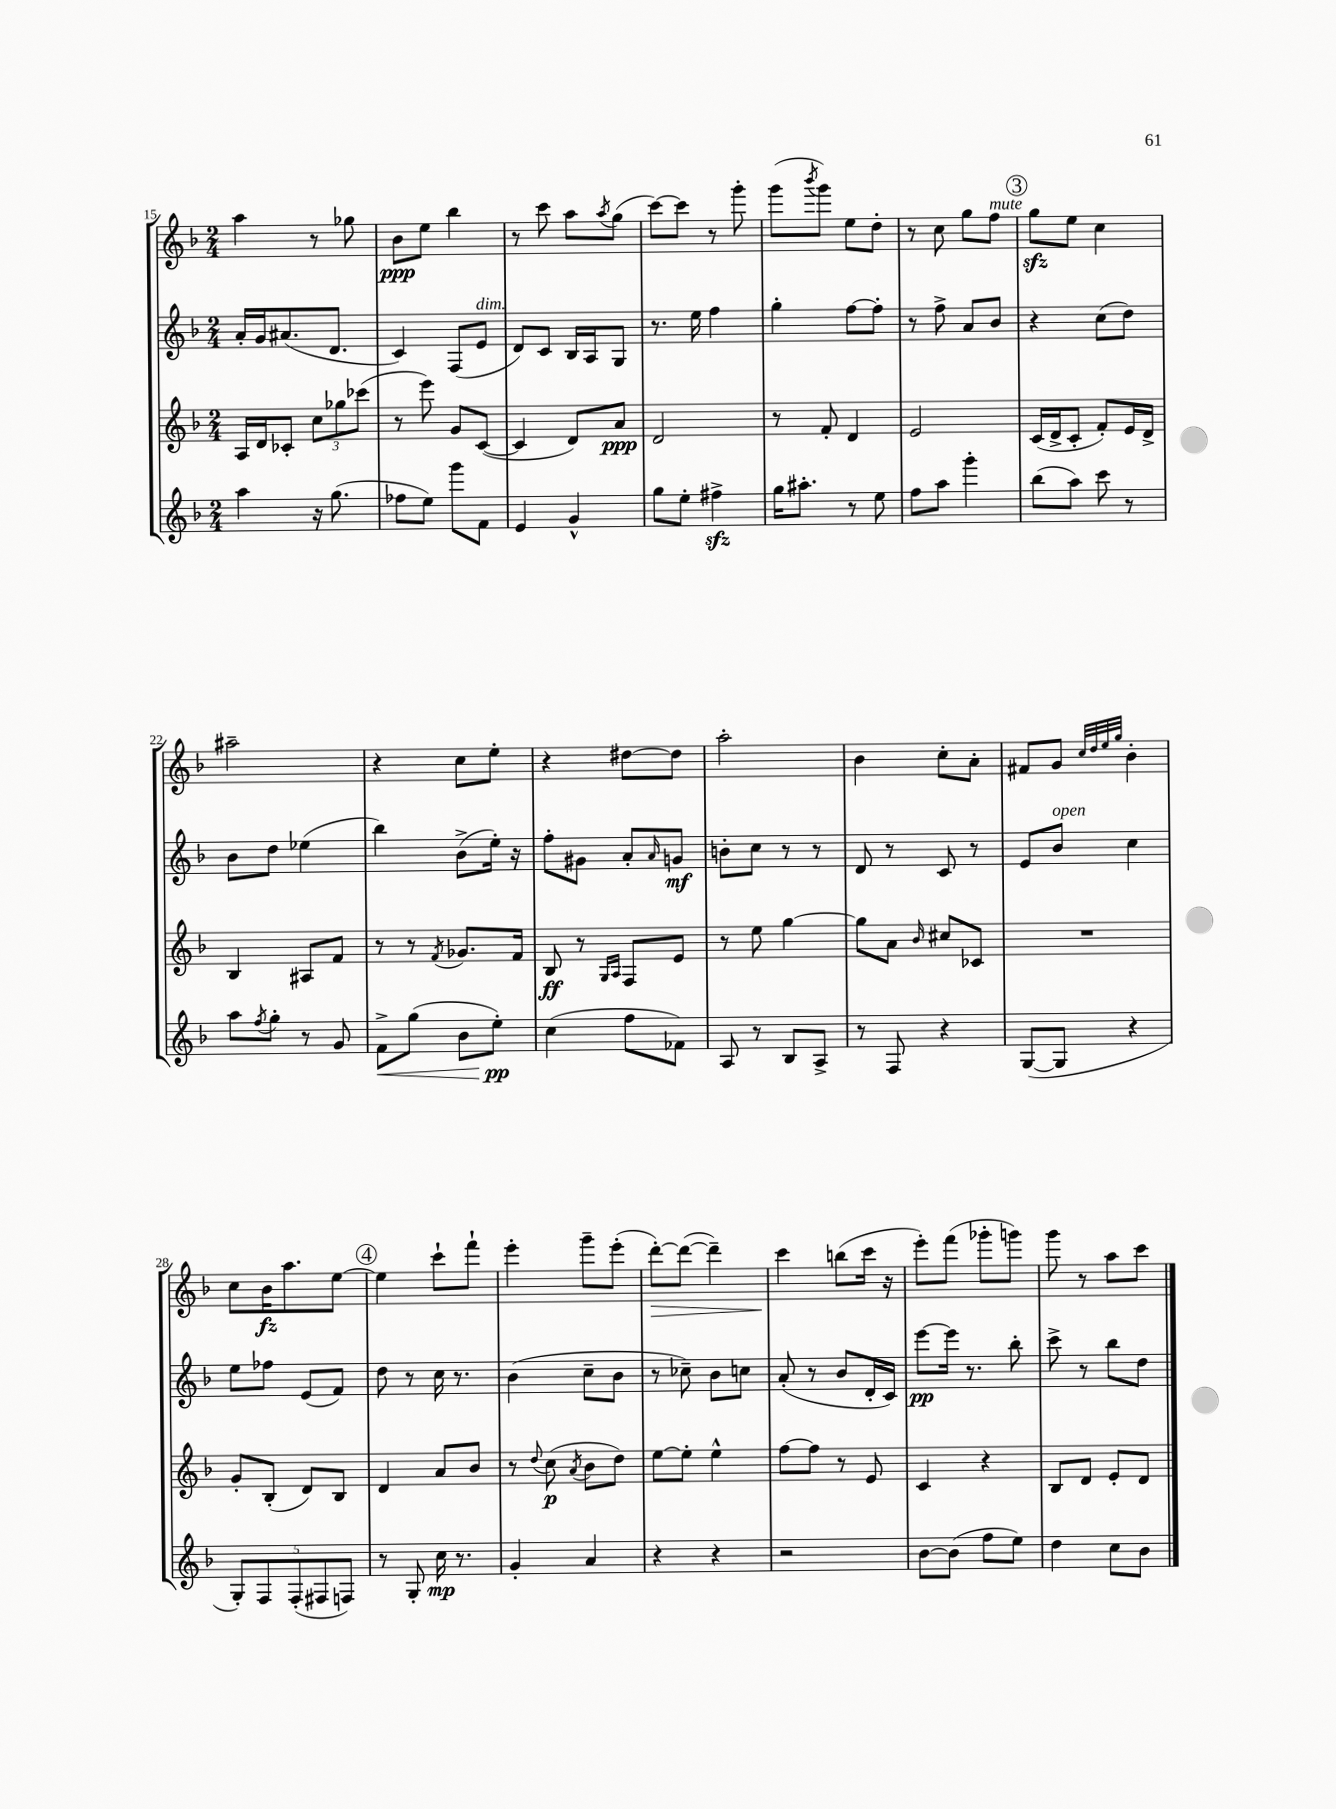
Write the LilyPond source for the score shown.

<<
\new StaffGroup <<
\new Staff = "s0" {
    \clef treble \key f \major \numericTimeSignature \time 2/4
    a''4 r8 ges''8 |
    bes'8\ppp e''8 bes''4 |
    r8 c'''8 a''8 \acciaccatura { a''8 } g''8( |
    c'''8~) c'''8 r8 g'''8-. |
    g'''8( \acciaccatura { bes'''8 } g'''8) e''8 d''8-. |
    r8 c''8 g''8 f''8^\markup { \italic "mute" } |
    \mark \markup { \circle "3" } g''8\sfz e''8 c''4 |
    ais''2-- |
    r4 c''8 e''8-. |
    r4 dis''8~ dis''8 |
    a''2-. |
    bes'4 c''8-. a'8-. |
    fis'8 g'8 \grace { c''32 d''32 e''32 g''32 } bes'4-. |
    c''8 bes'16\fz a''8. e''8~ |
    \mark \markup { \circle "4" } e''4 c'''8-! f'''8-! |
    e'''4-. g'''8-- e'''8-.( |
    d'''8~-.\>) d'''8~( d'''4--) |
    c'''4\! b''8( c'''16 r16 |
    e'''8-.) f'''8( ges'''8-. g'''8) |
    g'''8 r8 a''8 c'''8 \bar "|." |
}
\new Staff = "s1" {
    \clef treble \key f \major \numericTimeSignature \time 2/4
    a'16-. g'16 ais'8.( d'8. |
    c'4) f8( e'8^\markup { \italic "dim." } |
    d'8) c'8 bes16 a16 g8 |
    r8. e''16 f''4 |
    g''4-. f''8~ f''8-. |
    r8 f''8-> a'8 bes'8 |
    \mark \markup { \circle "3" } r4 c''8( d''8) |
    bes'8 d''8 ees''4( |
    bes''4) bes'8->( e''16-.) r16 |
    f''8-. gis'8 a'8-. \grace { a'16 } g'8\mf |
    b'8-. c''8 r8 r8 |
    d'8 r8 c'8 r8 |
    e'8 bes'8^\markup { \italic "open" } c''4 |
    e''8 fes''8 e'8( f'8) |
    \mark \markup { \circle "4" } d''8 r8 c''16 r8. |
    bes'4( c''8-- bes'8 |
    r8 ces''8--) bes'8 c''8 |
    a'8-.( r8 bes'8 d'16-. c'16) |
    e'''8~\pp e'''16 r8. bes''8-. |
    c'''8-> r8 bes''8 d''8 \bar "|." |
}
\new Staff = "s2" {
    \clef treble \key f \major \numericTimeSignature \time 2/4
    a16 d'16 ces'8-. \tuplet 3/2 { c''8 ges''8 ces'''8( } |
    r8 e'''8) g'8 c'8~( |
    c'4 d'8) a'8\ppp |
    d'2 |
    r8 f'8-. d'4 |
    e'2 |
    \mark \markup { \circle "3" } c'16( d'16-> c'8-. f'8-.) e'16 d'16-> |
    bes4 ais8 f'8 |
    r8 r8 \acciaccatura { f'8 } ges'8. f'16 |
    bes8\ff r8 \grace { g16 a16 } f8 e'8 |
    r8 e''8 g''4~ |
    g''8 a'8 \grace { bes'16 } cis''8 ces'8 |
    R2 |
    g'8-. bes8-.( d'8) bes8 |
    \mark \markup { \circle "4" } d'4 a'8 bes'8 |
    r8 \appoggiatura { d''8 } c''8\p( \acciaccatura { a'8 } bes'8 d''8) |
    e''8~ e''8-. e''4-^ |
    f''8~ f''8 r8 e'8 |
    c'4 r4 |
    bes8 d'8 e'8-. d'8 \bar "|." |
}
\new Staff = "s3" {
    \clef treble \key f \major \numericTimeSignature \time 2/4
    a''4 r16 g''8.( |
    fes''8 e''8) g'''8 f'8 |
    e'4 g'4-^ |
    g''8 e''8-. fis''4->\sfz |
    g''16 ais''8.-. r8 e''8 |
    f''8 a''8 g'''4-. |
    \mark \markup { \circle "3" } bes''8( a''8) c'''8 r8 |
    a''8 \acciaccatura { f''8 } g''8-. r8 g'8 |
    f'8->\< g''8( bes'8 e''8-.\pp\!) |
    c''4( f''8 fes'8) |
    a8 r8 bes8 a8-> |
    r8 f8 r4 |
    g8~( g8 r4 |
    \tuplet 5/4 { g8-.) f8 f8-.( fis8 f8) } |
    \mark \markup { \circle "4" } r8 g8-. c''16\mp r8. |
    g'4-. a'4 |
    r4 r4 |
    r2 |
    bes'8~ bes'8( f''8 e''8) |
    d''4 c''8 bes'8 \bar "|." |
}
>>
>>
\layout { \context { \Score currentBarNumber = #15 } }
